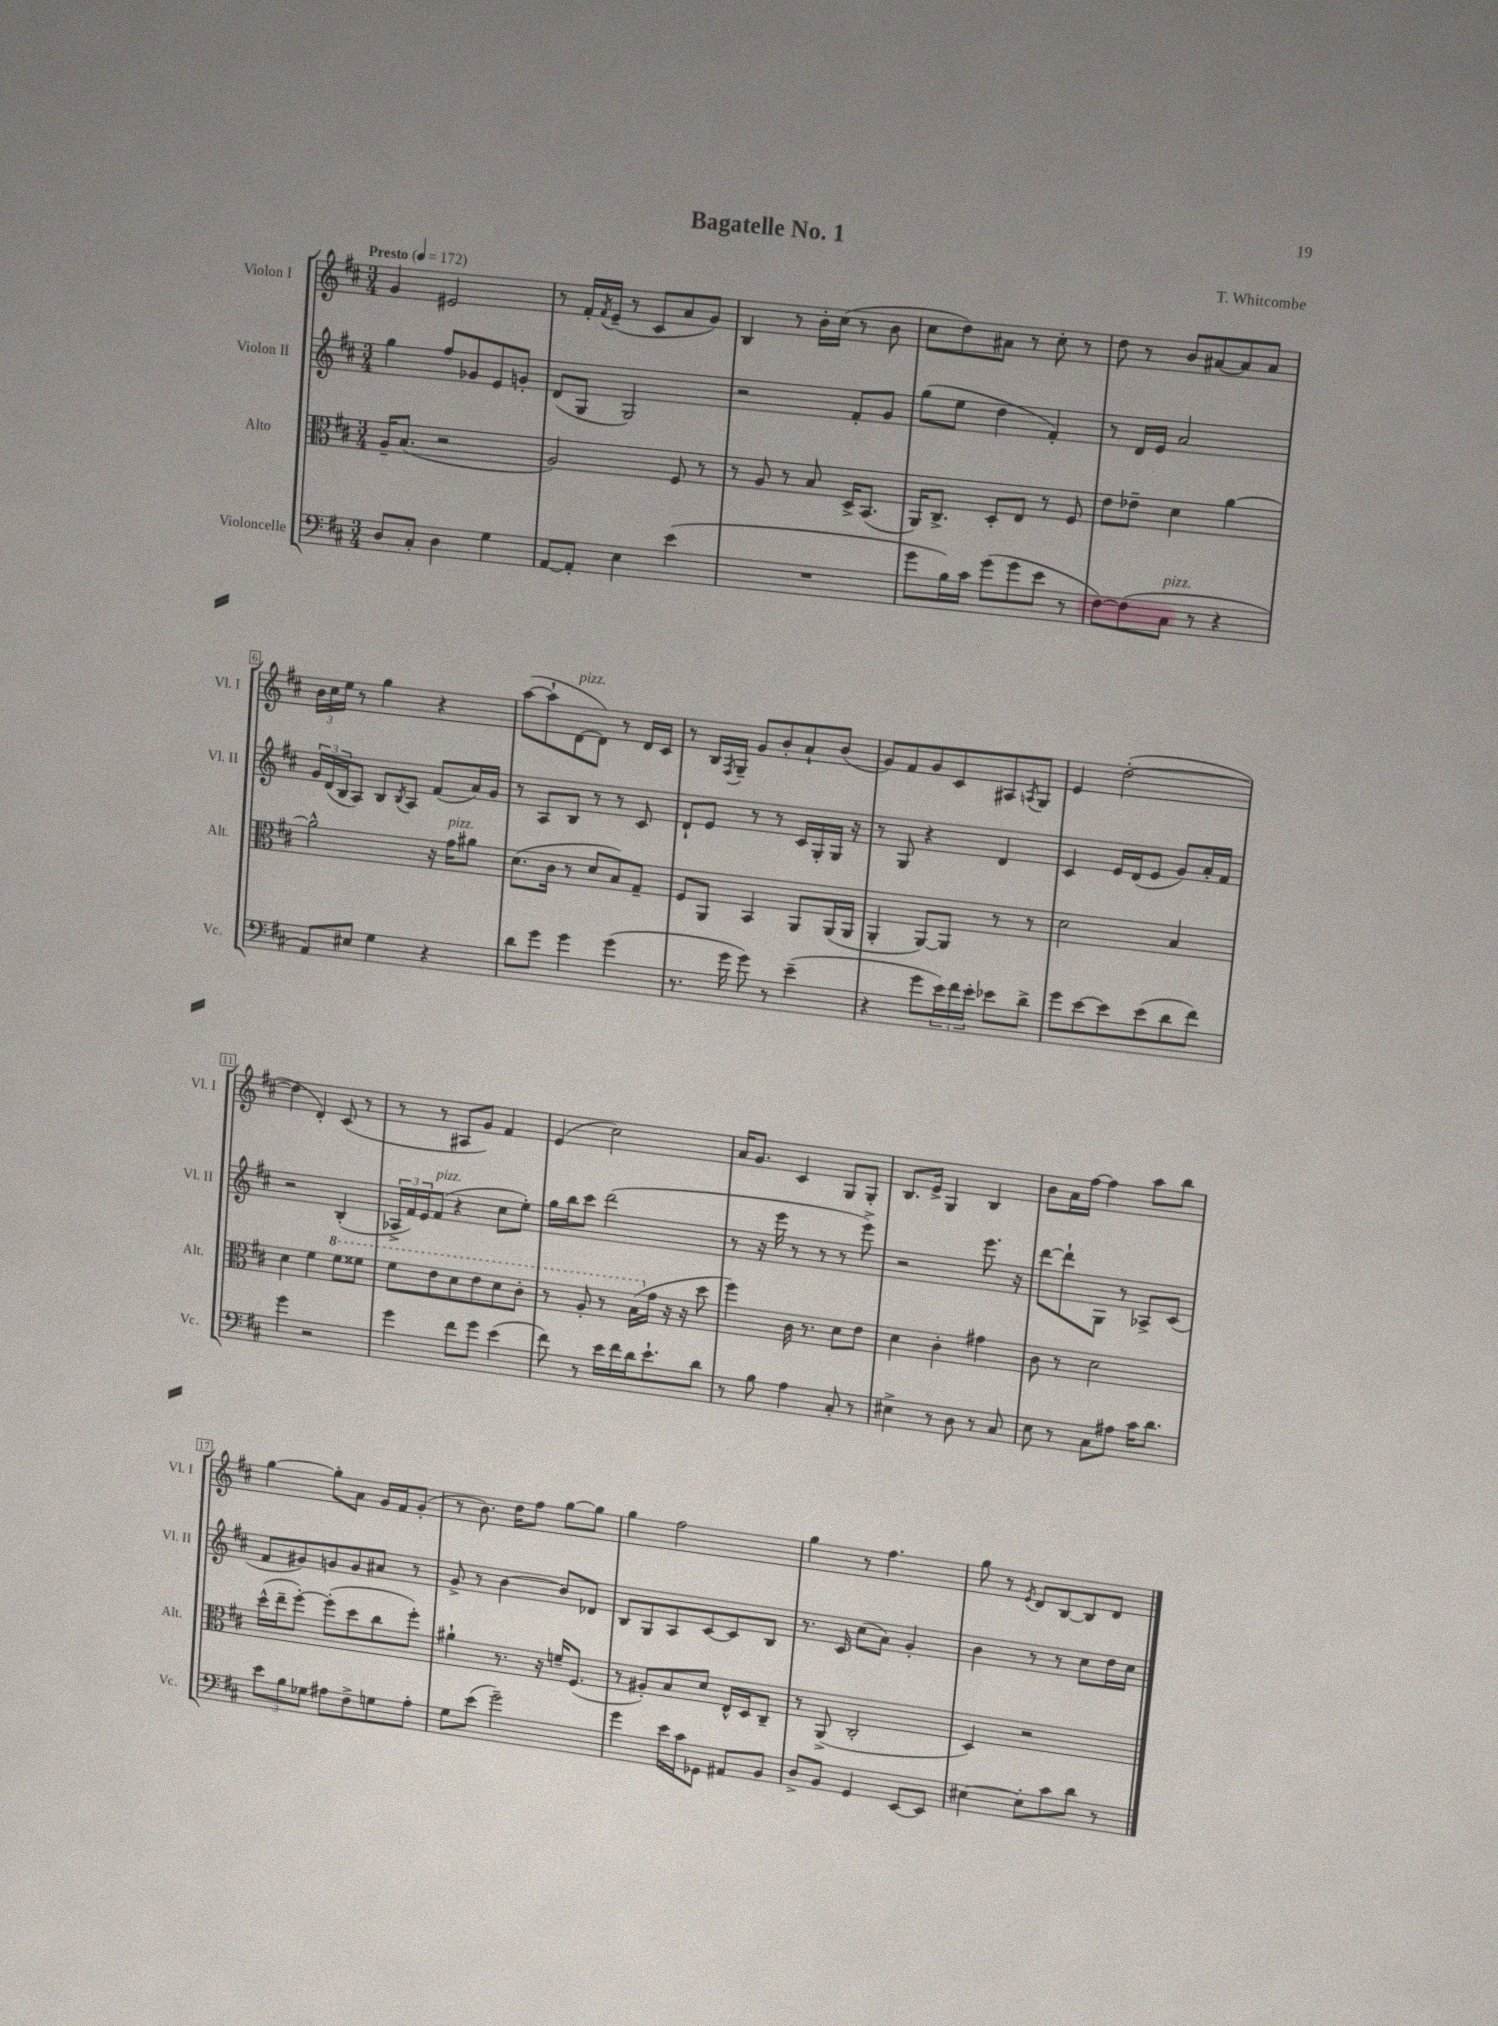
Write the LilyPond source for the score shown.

\header { title = "Bagatelle No. 1" composer = "T. Whitcombe" }
<<
\new StaffGroup <<
\new Staff = "s0" \with { instrumentName = "Violon I" shortInstrumentName = "Vl. I" } {
    \clef treble \key d \major \numericTimeSignature \time 3/4 \tempo "Presto" 4 = 172
    g'4 eis'2 |
    r8 fis'16-. \acciaccatura { fis'8 } e'16--( r8 cis'8 a'8 g'8) |
    b4 r8 b'16-. cis''16( r8 b'8 |
    cis''8 d''8) ais'8 r8 cis''8-. r8 |
    d''8 r8 b'8 ais'8~ ais'8 ais'8 |
    \tuplet 3/2 { b'16 cis''16 e''16 } r8 g''4 r4 |
    a''8~( a''8-! d'8~^\markup { \italic "pizz." } d'8) r8 d'16 cis'16 |
    r8 b16 \acciaccatura { fis8 } g16-- g'8 b'8-. a'8-! b'8( |
    g'8) fis'8 g'8 cis'8 ais8 \acciaccatura { a8 } g8 |
    e'4 d''2~-.( |
    d''4 d'4-.) cis'8( r8 |
    r8 r8 ais8 g'8) fis'4 |
    e'4( cis''2) |
    a'16 g'8. cis'4 g8 g8-. |
    b8. e'16-> g4 b4 |
    b'8 a'16 fis''16~ fis''4 a''8 b''8 |
    g''4~ g''8-. a'8 g'16 fis'16 g'8-.( |
    r8 b'8.) d''16 fis''8 g''8~ g''8 |
    g''4 fis''2 |
    g''4 r8 fis''4. |
    g''8 r8 \acciaccatura { e'8 } d'8 b8~ b8 d'8 \bar "|." |
}
\new Staff = "s1" \with { instrumentName = "Violon II" shortInstrumentName = "Vl. II" } {
    \clef treble \key d \major \numericTimeSignature \time 3/4
    g''4 fis''8 ges'8 e'8 g'8-. |
    d'8( g8 g2) |
    r2 fis'8-. g'8 |
    g''8( e''8 d''4 fis'4-.) |
    r8 d'16 e'16 a'2 |
    \tuplet 3/2 { g'16 d'16( b16 } a8) b8 \acciaccatura { b8 } a8 fis'8( a'16) g'16 |
    r8 a8 b8 r8 r8 cis'8 |
    d'8-! e'8 r8 r8 cis'16 g16-. g16 r16 |
    r8 g8 r4 d'4 |
    cis'4 e'16 d'16( e'8 g'8) a'16-. fis'16 |
    r2 b4-.( |
    \tuplet 3/2 { aes16-> fis'16) e'16 } fis'8^\markup { \italic "pizz." }( r4 cis''8 e''8-.) |
    g''16 b''16 cis'''8 d'''2( |
    r8 r16 e'''16 r8 r8 r8 e'''8->) |
    r2 e'''8. r16 |
    d'''8~ d'''8-! g8 r8 aes8-> cis'8( |
    fis'8 gis'8) g'8 g'8 ais'8 r8 |
    g'8-> r8 b'4~ b'8 des'8 |
    b8 g8 a8 cis'8~ cis'8 b8 |
    r8. cis'16 cis''8( a'8) g'4-. |
    b'4 r8 r8 cis''8 d''16 cis''16 \bar "|." |
}
\new Staff = "s2" \with { instrumentName = "Alto" shortInstrumentName = "Alt." } {
    \clef alto \key d \major \numericTimeSignature \time 3/4
    a16-- b8.( r2 |
    a2) fis8 r8 |
    r8 a8 r8 b8 d16-> b,8.( |
    a,16) cis8.-> d8-. e8 r8 fis8 |
    e'8 ees'8-- d'4 a'4~ |
    a'2-^ r16 g'16^\markup { \italic "pizz." } ais'8 |
    d'8.( cis'16 r8 d'8 b8) g8-- |
    fis8 a,8 b,4 a,8 a,16( a,16 |
    a,4-. a,8~) a,8 r8 r8 |
    d'2 b4 |
    d'4 fis'4 \ottava #1 fis''8 fisis''8 |
    fis''8 e''8 d''8 e''8 d''8 cis''8-. |
    r8 a'8-. r8 b'16( \ottava #0 g'16 r16 r16 d''8 |
    fis''4) cis'16 r8. d'8 e'8 |
    d'4 cis'4-. gis'4 |
    cis'8 r8 d'2 |
    d''16-^( e''16-- fis''8~-.) fis''8-.( d''8 cis''8 fis''8-.) |
    ais'4-! r8. r16 f'16-- fis8.( |
    r8 ais8-.) b8 d'8 e16-^ d16 cis8-- |
    r8 a,8->( cis2-. |
    d4) r2 \bar "|." |
}
\new Staff = "s3" \with { instrumentName = "Violoncelle" shortInstrumentName = "Vc." } {
    \clef bass \key d \major \numericTimeSignature \time 3/4
    d8 cis8-. d4 g4 |
    a,8~ a,8-. e4 e'4( |
    R2. |
    g'8 b16) cis'16 g'8( g'8 e'8 r8 |
    fis8~) fis8( cis8^\markup { \italic "pizz." } r8 r4 |
    a,8) eis8 g4 r4 |
    d'8 g'8 g'4 g'4( |
    r8. g'16 g'8) r8 e'4--( |
    r4 g'8 \tuplet 3/2 { e'16) fis'16 e'16-. } ees'8 d'8-> |
    g'8 e'8~ e'8 e'8( d'8 fis'8) |
    g'4 r2 |
    g'4 fis'8 g'8 e'4( |
    fis'8) r8 e'16 fis'16 d'16 e'8.-! d'8 |
    r8 b8 a4 cis8-. r8 |
    eis4-> r8 d8 r8 cis8 |
    e8 r8 cis8 ais8 cis'16 d'8. |
    \tuplet 3/2 { e'8 b8 ges8 } ais8 fis8-> g8 ais8-. |
    g8 e'8( g'2--) |
    g'4 e'16 cis'16 ges,8 ais,8 b,8 |
    d8-> b,8 g,4 e,8~ e,8 |
    eis4~ eis8-. cis'8 d'8 r8 \bar "|." |
}
>>
>>
\layout { \context { \Score \override BarNumber.stencil = #(make-stencil-boxer 0.1 0.3 ly:text-interface::print) } }
